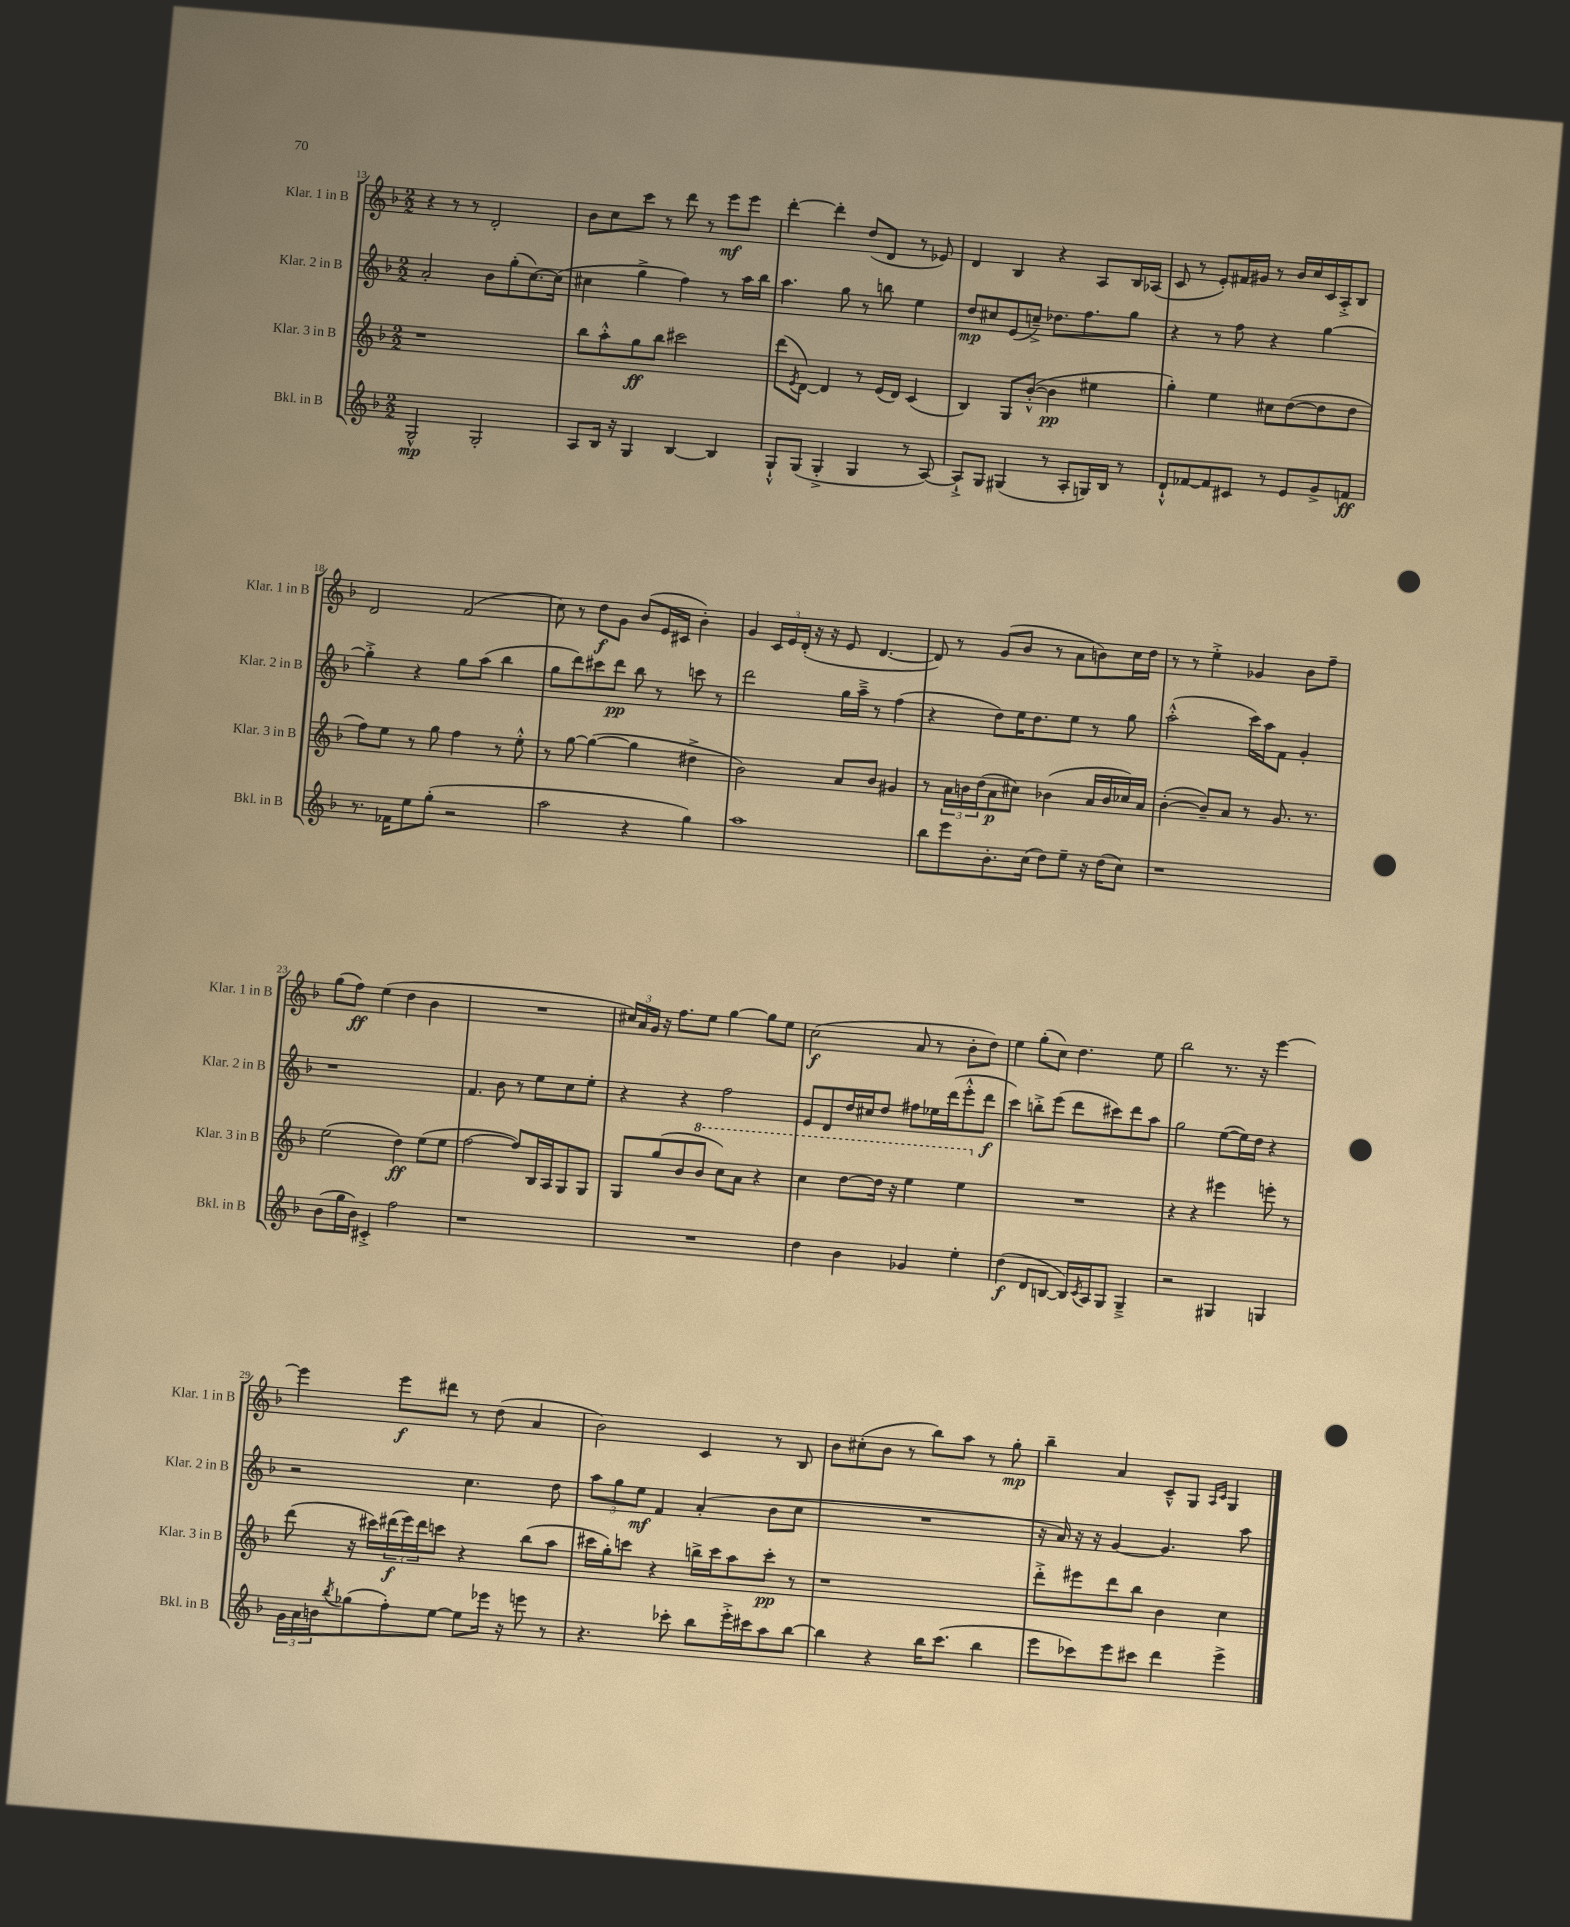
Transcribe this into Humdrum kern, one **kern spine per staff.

**kern	**dynam	**kern	**dynam	**kern	**dynam	**kern	**dynam
*part4	*part4	*part3	*part3	*part2	*part2	*part1	*part1
*staff4	*staff4	*staff3	*staff3	*staff2	*staff2	*staff1	*staff1
*I"Bkl. in B	*	*I"Klar. 3 in B	*	*I"Klar. 2 in B	*	*I"Klar. 1 in B	*
*I'Bkl. in B	*	*I'Klar. 3 in B	*	*I'Klar. 2 in B	*	*I'Klar. 1 in B	*
*clefG2	*	*clefG2	*	*clefG2	*	*clefG2	*
*k[b-]	*	*k[b-]	*	*k[b-]	*	*k[b-]	*
*M2/2	*	*M2/2	*	*M2/2	*	*M2/2	*
=13	=13	=13	=13	=13	=13	=13	=13
2G^^/	mp	1r	.	2a'/	.	4r	.
.	.	.	.	.	.	8r	.
.	.	.	.	.	.	8r	.
2G'/	.	.	.	8b-\L	.	2d'/	.
.	.	.	.	(8gg'\	.	.	.
.	.	.	.	[8.cc\)	.	.	.
.	.	.	.	(16cc\Jk]	.	.	.
=14	=14	=14	=14	=14	=14	=14	=14
8A/L	.	8bb-\L	.	4cc#X\	.	8b-\L	.
16B-/Jk	.	8aa'^^\	.	.	.	8cc\	.
16r	.	.	.	.	.	.	.
4G/	.	8gg\	ff	4gg^\	.	8ccc\J	.
.	.	8bb-\J	.	.	.	8r	.
[4B-/	.	2ccc#X\	.	4ff\)	.	8ddd\	.
.	.	.	.	.	.	8r	.
4B-/]	.	.	.	8r	.	8eee\L	mf
.	.	.	.	16aa\LL	.	8eee\J	.
.	.	.	.	16bb-\JJ	.	.	.
=15	=15	=15	=15	=15	=15	=15	=15
8G`^^/L	.	(8ddd\L	.	4.aa\	.	[4ddd'\	.
.	.	8qe/	.	.	.	.	.
(8G/J	.	[8d\J)	.	.	.	.	.
4G'^/	.	4d/]	.	.	.	4ddd'\]	.
.	.	.	.	8gg\	.	.	.
4G/	.	8r	.	8r	.	(8dd/L	.
.	.	(16e/LL	.	8bbn\	.	8d/J	.
.	.	16d/JJ)	.	.	.	.	.
8r	.	(4c/	.	4ee\	.	8r	.
[8A/)	.	.	.	.	.	8e-X/)	.
=16	=16	=16	=16	=16	=16	=16	=16
8A`^/L]	.	4B-/)	.	8dd/L	mp	4d/	.
8G/J	.	.	.	8cc#X/	.	.	.
(4G#X/	.	8G/L	.	(8e/	.	4B-/	.
.	.	([8b-'^^/J	.	8ccn~^/J)	.	.	.
8r	.	4b-\]	pp	8.dd-X\L	.	4r	.
8A'/L	.	.	.	.	.	.	.
.	.	.	.	8.ff\	.	.	.
16Gn/L)	.	4ee#X\	.	.	.	8A/L	.
16B-/JJ	.	.	.	.	.	.	.
8r	.	.	.	8gg\J	.	16B-/L	.
.	.	.	.	.	.	(16A-X/JJ	.
=17	=17	=17	=17	=17	=17	=17	=17
8d`^^/L	.	4gg'\)	.	4r	.	8c/	.
[8f-X/	.	.	.	.	.	8r	.
8f-/]	.	4ee\	.	8r	.	8e'/L)	.
8c#X/J	.	.	.	8ff\	.	16f#X/L	.
.	.	.	.	.	.	16g#X/JJ	.
8r	.	8cc#X\L	.	4r	.	8r	.
8e/L	.	([8dd\	.	.	.	16b-/LL	.
.	.	.	.	.	.	16cc/	.
8g^/	.	8dd\]	.	[4gg\	.	16c/	.
.	.	.	.	.	.	16A'^/J	.
8fn/J	ff	8dd\J	.	.	.	8B-/J	.
!!LO:LB:g=z
=18	=18	=18	=18	=18	=18	=18	=18
8.r	.	8ff\L)	.	4gg'^\]	.	2d/	.
.	.	8ee\J	.	.	.	.	.
16f-X\KL	.	.	.	.	.	.	.
8ee\	.	8r	.	4r	.	.	.
(8gg'\J	.	8gg\	.	.	.	.	.
2r	.	4ff\	.	8gg\L	.	(2f/	.
.	.	.	.	(8aa\J	.	.	.
.	.	8r	.	4bb-\	.	.	.
.	.	8ee'^^\	.	.	.	.	.
=19	=19	=19	=19	=19	=19	=19	=19
2aa\	.	8r	.	8gg\L	.	8cc\)	.
.	.	[8gg\	.	8ddd\)	.	8r	.
.	.	(4gg\_	.	8ccc#X\	.	8dd\L	f
.	.	.	.	8ddd\J	pp	8g\J	.
4r	.	4gg\]	.	8bb-\	.	(8b-/L	.
.	.	.	.	8r	.	16e/L	.
.	.	.	.	.	.	16c#X/JJ	.
4gg\)	.	4dd#X^\	.	8cccn\	.	4b-'\)	.
.	.	.	.	8r	.	.	.
=20	=20	=20	=20	=20	=20	=20	=20
1aa	.	2b-\)	.	2ddd\	.	4g/	.
.	.	.	.	.	.	24c/LL	.
.	.	.	.	.	.	24e/	.
.	.	.	.	.	.	(24d'/JJ	.
.	.	.	.	.	.	16r	.
.	.	.	.	.	.	16r	.
.	.	8a/L	.	16gg\LL	.	8e/	.
.	.	.	.	16aa~^\JJ	.	.	.
.	.	8b-/J	.	8r	.	[4.d/	.
.	.	4g#X/	.	(4ff\	.	.	.
=21	=21	=21	=21	=21	=21	=21	=21
8bb-\L	.	8r	.	4r	.	8d/])	.
8eee\	.	24a\LL	.	.	.	8r	.
.	.	24bn\	.	.	.	.	.
.	.	(24dd\J	.	.	.	.	.
8.b-'\	.	8a\	p	8dd\L)	.	(8g/L	.
.	.	8cc#X\J)	.	16ee\K	.	8b-/J	.
(16cc\Jk	.	.	.	8.dd\	.	.	.
8dd\L)	.	(4b-X\	.	.	.	8r	.
8ee~\J	.	.	.	8ee\J	.	8a\L	.
16r	.	16a/LL	.	8r	.	8bn\)	.
(16dd\KL	.	16b-/	.	.	.	.	.
8cc\J)	.	16cc-X/)	.	8gg\	.	16cc\L	.
.	.	16a/JJ	.	.	.	16dd\JJ	.
=22	=22	=22	=22	=22	=22	=22	=22
1r	.	([4b-'\	.	(2aa'^^\	.	8r	.
.	.	.	.	.	.	8r	.
.	.	8b-~/L])	.	.	.	4ee'^\	.
.	.	8a/J	.	.	.	.	.
.	.	8r	.	16ccc\LL)	.	4g-X/	.
.	.	.	.	16aa\J	.	.	.
.	.	8.g/	.	8f\J	.	.	.
.	.	.	.	4g'/	.	8b-\L	.
.	.	8.r	.	.	.	.	.
.	.	.	.	.	.	8ff~\J	.
!!LO:LB:g=z
=23	=23	=23	=23	=23	=23	=23	=23
(8b-\L	.	(2ee\	.	1r	.	(8gg\L	.
16gg\L	.	.	.	.	.	8ff\J)	ff
16b-\JJ)	.	.	.	.	.	.	.
4c#X'^/	.	.	.	.	.	(4ee\	.
2ff\	.	4dd\)	ff	.	.	4dd\	.
.	.	(8ee\L	.	.	.	4b-\	.
.	.	8ee\J	.	.	.	.	.
=24	=24	=24	=24	=24	=24	=24	=24
1r	.	[2ff\	.	4.f/	.	1r	.
.	.	.	.	8b-\	.	.	.
.	.	8ff/L])	.	8r	.	.	.
.	.	16B-/L	.	8ee\L	.	.	.
.	.	16A/J	.	.	.	.	.
.	.	8G/	.	8cc\	.	.	.
.	.	8G/J	.	8ee'\J	.	.	.
=25	=25	=25	=25	=25	=25	=25	=25
1r	.	8G/L	.	4r	.	24cc#X/LL)	.
.	.	.	.	.	.	24a/	.
.	.	.	.	.	.	24g/JJ	.
.	.	(8gg/	.	.	.	16r	.
.	.	.	.	.	.	8.ff\L	.
.	.	8b-/	.	4r	.	.	.
*	*	*8va	*	*	*	*	*
.	.	8bb-/J	.	.	.	8ee\J	.
.	.	8ccc\L)	.	2ff\	.	[4gg\	.
.	.	8aa\J	.	.	.	.	.
.	.	4r	.	.	.	8gg\L]	.
.	.	.	.	.	.	8ee\J	.
=26	=26	=26	=26	=26	=26	=26	=26
4dd\	.	4ccc\	.	8e/L	.	(2cc\	f
.	.	.	.	8d/	.	.	.
4b-\	.	[8ddd\L	.	16dd/L	.	.	.
.	.	.	.	16cc#X/J	.	.	.
.	.	16ddd\Jk]	.	8dd/J	.	.	.
.	.	16r	.	.	.	.	.
4g-X/	.	4eee\	.	8ff#X\L	.	8a/	.
.	.	.	.	16ee-X\L	.	8r	.
.	.	.	.	(16ddd\J	.	.	.
4ee'\	.	4eee\	.	8eee'^^\	.	8b-'\L	.
.	.	.	.	8ddd\J	f	8dd\J)	.
=27	=27	=27	=27	=27	=27	=27	=27
*	*	*X8va	*	*	*	*	*
(4dd\	f	1r	.	4ccc\)	.	4ee\	.
8d/L	.	.	.	8bbn'^\L	.	(8gg'\L	.
[8Bn/J	.	.	.	(8eee\J	.	8cc\J)	.
16B/LL])	.	.	.	8ddd\L	.	4.dd\	.
8qc/	.	.	.	.	.	.	.
16A/J	.	.	.	.	.	.	.
8G/J	.	.	.	8ccc#X\)	.	.	.
4G~^/	.	.	.	8ddd\	.	.	.
.	.	.	.	8aa\J	.	8ee\	.
=28	=28	=28	=28	=28	=28	=28	=28
2r	.	4r	.	2gg\	.	2bb-\	.
.	.	4r	.	.	.	.	.
4G#X/	.	4eee#X\	.	([8ee\L	.	8.r	.
.	.	.	.	16ee\L])	.	.	.
.	.	.	.	16dd\JJ	.	16r	.
4Gn/	.	8eeen'\	.	4r	.	[4eee\	.
.	.	8r	.	.	.	.	.
!!LO:LB:g=z
=29	=29	=29	=29	=29	=29	=29	=29
24g\LL	.	(8ddd\	.	2r	.	4eee\]	.
24a\	.	.	.	.	.	.	.
24bn\J	.	.	.	.	.	.	.
8qbb-/	.	.	.	.	.	.	.
(8gg-X\	.	16r	.	.	.	.	.
.	.	16ccc#X\LL)	.	.	.	.	.
8ff'\)	.	(24ddd#X\	f	.	.	8eee\L	f
.	.	24eee\)	.	.	.	.	.
.	.	24ddd#\J	.	.	.	.	.
[8ee\J	.	8cccn\J	.	.	.	8ddd#X\J	.
8ee\L]	.	4r	.	4.cc\	.	8r	.
16eee-X\Jk	.	.	.	.	.	(8dd\	.
16r	.	.	.	.	.	.	.
8eeen\	.	(8bb-\L	.	.	.	4a/	.
8r	.	8aa\J	.	8dd\	.	.	.
=30	=30	=30	=30	=30	=30	=30	=30
4.r	.	16ccc#X\LL	.	12aa\L	.	2b-\)	.
.	.	16gg'\J)	.	.	.	.	.
.	.	.	.	12gg\	.	.	.
.	.	8cccn\J	.	.	.	.	.
.	.	.	.	12ee\J	mf	.	.
.	.	4r	.	4f/	.	.	.
8ccc-X'\	.	.	.	.	.	.	.
8bb-\L	.	16bbn^\LL	.	(4a'/	.	4c/	.
.	.	16ccc\J	.	.	.	.	.
16eee'^\L	.	8aa\	.	.	.	.	.
16ccc#X\J	.	.	.	.	.	.	.
8aa\	.	8ccc'\J	pp	8b-\L	.	8r	.
[8bb-\J	.	8r	.	8cc\J	.	8B-/	.
=31	=31	=31	=31	=31	=31	=31	=31
4bb-\]	.	1r	.	1r	.	8b-\L	.
.	.	.	.	.	.	(8cc#X'\	.
4r	.	.	.	.	.	8b-\J	.
.	.	.	.	.	.	8r	.
16bb-\KL	.	.	.	.	.	8bb-\L)	.
(8.ccc\J	.	.	.	.	.	.	.
.	.	.	.	.	.	8aa\J	.
4bb-\	.	.	.	.	.	8r	.
.	.	.	.	.	.	8gg'\	mp
=32	=32	=32	=32	=32	=32	=32	=32
8eee\L	.	8ddd'^\L	.	16r	.	4bb-~\	.
.	.	.	.	16a/)	.	.	.
8ccc-X\)	.	8eee#X\	.	16r	.	.	.
.	.	.	.	16r	.	.	.
8eee\	.	8ddd\	.	[4g/	.	4a/	.
8ccc#X\J	.	8bb-\J	.	.	.	.	.
4ddd\	.	4b-\	.	4.g/]	.	8c~^^/L	.
.	.	.	.	.	.	8G/J	.
.	.	.	.	.	.	16qqA/LL	.
.	.	.	.	.	.	16qqc/JJ	.
4eee^\	.	4cc\	.	.	.	4G/	.
.	.	.	.	8aa\	.	.	.
==	==	==	==	==	==	==	==
*-	*-	*-	*-	*-	*-	*-	*-
